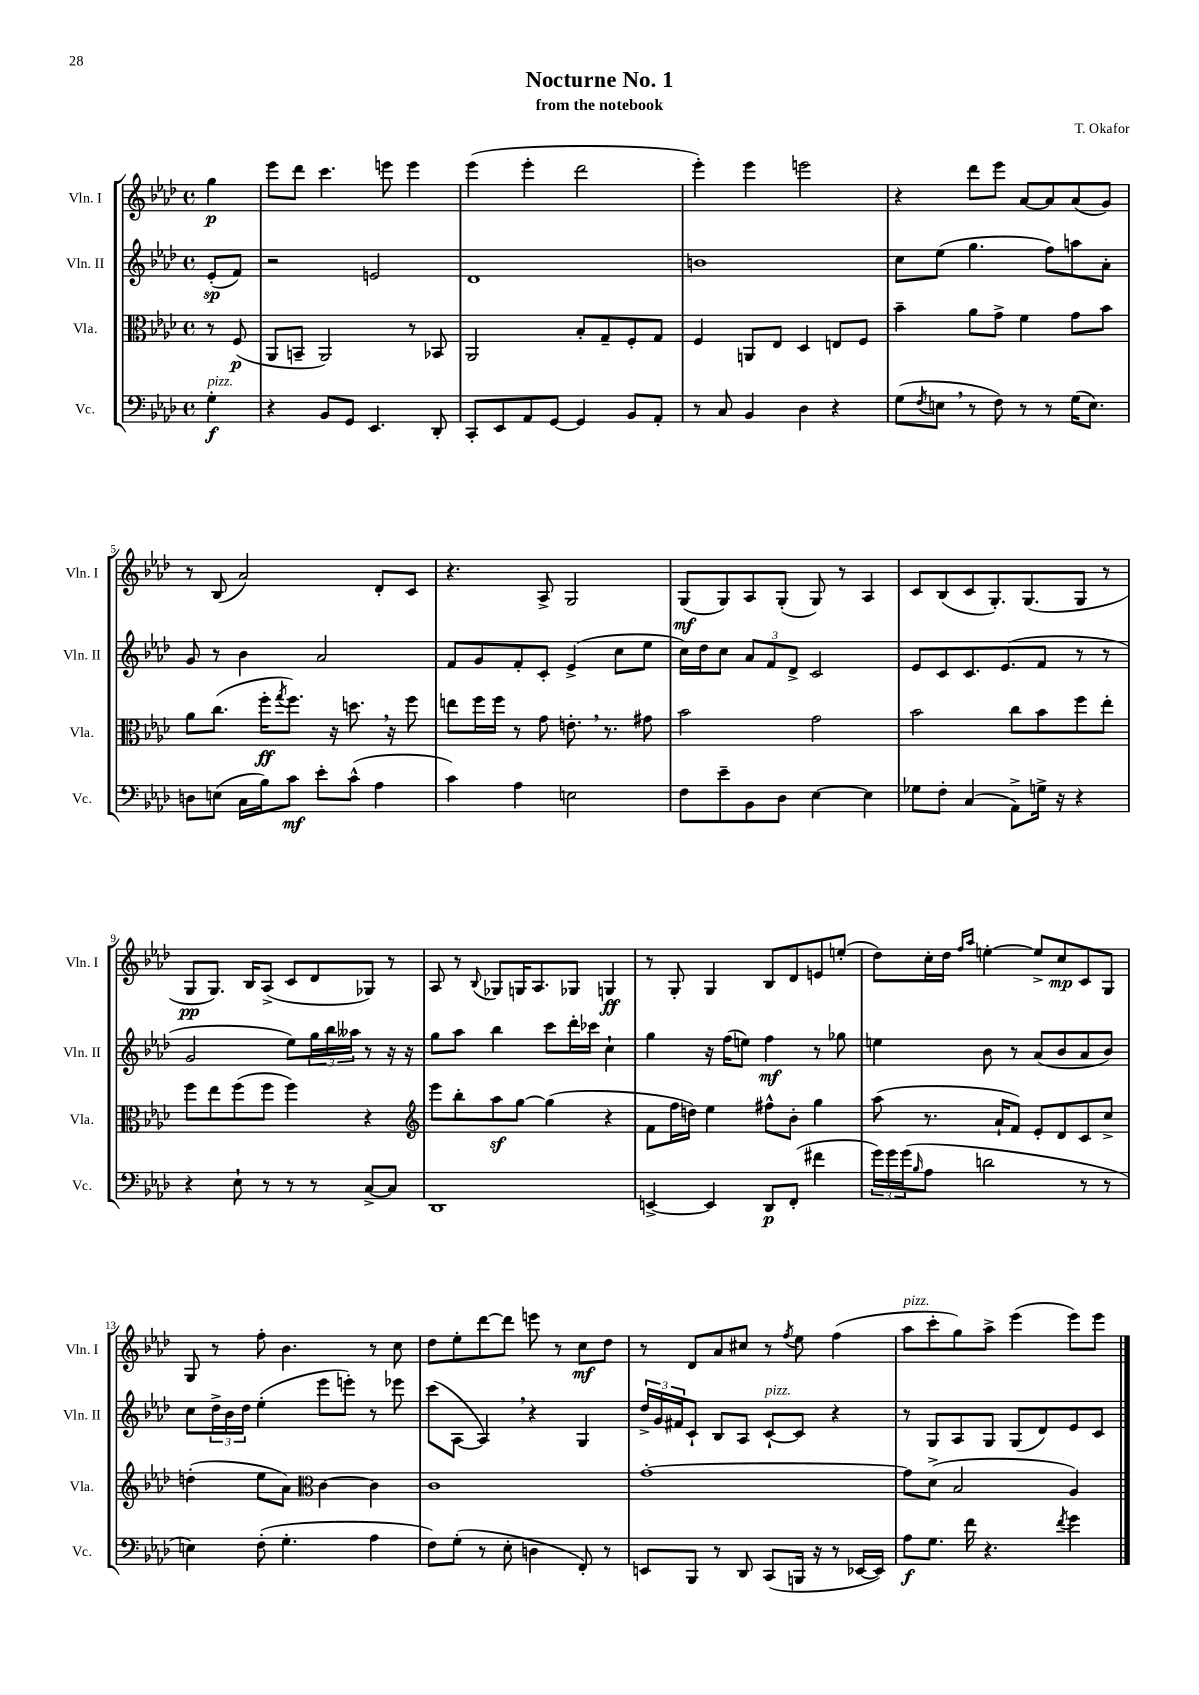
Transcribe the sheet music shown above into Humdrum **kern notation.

**kern	**kern	**kern	**kern
*staff4	*staff3	*staff2	*staff1
*clefF4	*clefC3	*clefG2	*clefG2
*k[b-e-a-d-]	*k[b-e-a-d-]	*k[b-e-a-d-]	*k[b-e-a-d-]
*M4/4	*M4/4	*M4/4	*M4/4
*met(c)	*met(c)	*met(c)	*met(c)
4G'	8r	(8e-'	4gg
.	(8F	8f)	.
=	=	=	=
4r	8AA-	2r	8eee-
.	8BB~	.	8ddd-
8BB-	2AA-)	.	4.ccc
8GG	.	.	.
4.EE-	.	2e	.
.	.	.	8eee
.	8r	.	4eee
8DD-'	8BB-	.	.
=	=	=	=
8CC'	2AA-	1d-	(4eee-
8EE-	.	.	.
8AA-	.	.	4eee-'
[8GG	.	.	.
4GG]	8B-'	.	2ddd-
.	8G~	.	.
8BB-	8F'	.	.
8AA-'	8G	.	.
=	=	=	=
8r	4F	1b	4eee-')
8C	.	.	.
4BB-	8AA	.	4eee-
.	8E-	.	.
4D-	4D-	.	2eee
4r	8E	.	.
.	8F	.	.
=	=	=	=
(8G	4b-~	8cc	4r
8qF	.	.	.
8E	.	(8ee-	.
8r	8a-	4.gg	8ddd-
8F)	8g^	.	8eee-
8r	4f	.	[8a-
8r	.	8ff)	8a-]
(16G	8g	8aa	(8a-
8.E)	.	.	.
.	8b-	8a-'	8g)
=	=	=	=
8D	8a-	8g	8r
(8E	(8.cc	8r	(8B-
16C	.	4b-	2a-)
16B-)	16ff'	.	.
.	8qgg	.	.
8c	8.ff)	.	.
8e-'	.	2a-	.
.	16r	.	.
(8c^^	8.dd	.	.
4A-	.	.	8d-'
.	16r	.	.
.	8ff	.	8c
=	=	=	=
4c)	8ee	8f	4.r
.	16ff	8g	.
.	16ff	.	.
4A-	8r	8f'	.
.	8g	8c'	8A-^
2E	8.e'	(4e-^	2G
.	8.r	.	.
.	.	8cc	.
.	8g#	8ee-	.
=	=	=	=
8F	2b-	16cc)	(8G
.	.	16dd-	.
8e-~	.	8cc	8G)
8BB-	.	12a-	8A-
.	.	12f	.
8D-	.	.	(8G'
.	.	12d-^	.
[4E-	2g	2c	8G)
.	.	.	8r
4E-]	.	.	4A-
=	=	=	=
8G-	2b-	8e-	8c
8F'	.	8c	(8B-
(4C	.	8.c	8c
.	.	.	8.G')
.	.	(8.e-	.
8AA-^)	8cc	.	.
.	.	.	(8.G
16G^	8b-	8f	.
16r	.	.	.
4r	8ff	8r	8G
.	8ee-'	8r	8r
=	=	=	=
4r	8ff	2g	8G
.	8ee-	.	8.G)
8E-`	(8ff	.	.
.	.	.	16B-
8r	8ff	.	(8A-^
8r	4ff)	8ee-)	8c
8r	.	24gg	8d-
.	.	24bb-	.
.	.	24aa--	.
[8C^	4r	8r	8G-)
8C]	.	16r	8r
.	.	16r	.
=	=	=	=
*	*clefG2	*	*
1DD-	8eee-	8gg	8A-
.	8bb-'	8aa-	8r
.	.	.	8qqB-
.	8aa-	4bb-	8G-
.	[8gg	.	16G
.	.	.	8.A-
.	(4gg]	8ccc	.
.	.	16ddd-'	8G-
.	.	16ccc-	.
.	4r	4cc`	4G
=	=	=	=
[4EE^	8f	4gg	8r
.	16ff	.	8G'
.	16dd)	.	.
4EE]	4ee-	16r	4G
.	.	(16ff	.
.	.	8ee)	.
8DD-	8ff#^^	4ff	8B-
(8FF'	8b-'	.	8d-
4f#	4gg	8r	8e
.	.	8gg-	(8ee'
=	=	=	=
24g)	(8aa-	4ee	8dd-)
24g	.	.	.
(24g	.	.	.
16qqB-	.	.	.
8A-	8.r	.	16cc'
.	.	.	16dd-
.	.	.	16qqff
.	.	.	16qqaa-
2d	.	8b-	[4ee'
.	16a-`	.	.
.	8f)	8r	.
.	8e-'	(8a-	8ee^]
.	8d-	8b-	8cc
8r	8c	8a-	8c
8r	8cc^	8b-)	8G
=	=	=	=
4E)	(4dd'	8cc	8G
.	.	24dd-^	8r
.	.	24b-	.
.	.	24dd-	.
(8F'	8ee-	(4ee-'	8ff'
4.G'	8a-)	.	4.b-
*	*clefC3	*	*
.	[4c	8eee-	.
.	.	8eee')	.
4A-	4c]	8r	8r
.	.	8eee-	8cc
=	=	=	=
8F)	1c	(8ccc	8dd-
(8G'	.	[8A-	8ee-'
8r	.	4A-])	[8ddd-
8E-'	.	.	8ddd-]
4D	.	4r	8eee
.	.	.	8r
8FF')	.	4G	8cc
8r	.	.	8dd-
=	=	=	=
8EE	[1g'	24dd-^	8r
.	.	24g	.
.	.	24f#	.
8BBB-	.	8c`	8d-
8r	.	8B-	8a-
8DD-	.	8A-	8cc#
(8CC	.	[8c`	8r
.	.	.	8qff
16BBB	.	8c]	8ee-
16r	.	.	.
8r	.	4r	(4ff
[16EE-	.	.	.
16EE-])	.	.	.
=	=	=	=
8A-	8g]	8r	8aa-
8.G	(8d-^	8G	8ccc'
.	2B-	8A-	8gg)
16f	.	.	.
4.r	.	8G	8aa-^
.	.	(8G	(4eee-
.	.	8d-)	.
8qf	.	.	.
4g	4A-)	8e-	8eee-)
.	.	8c	8eee-
==	==	==	==
*-	*-	*-	*-
